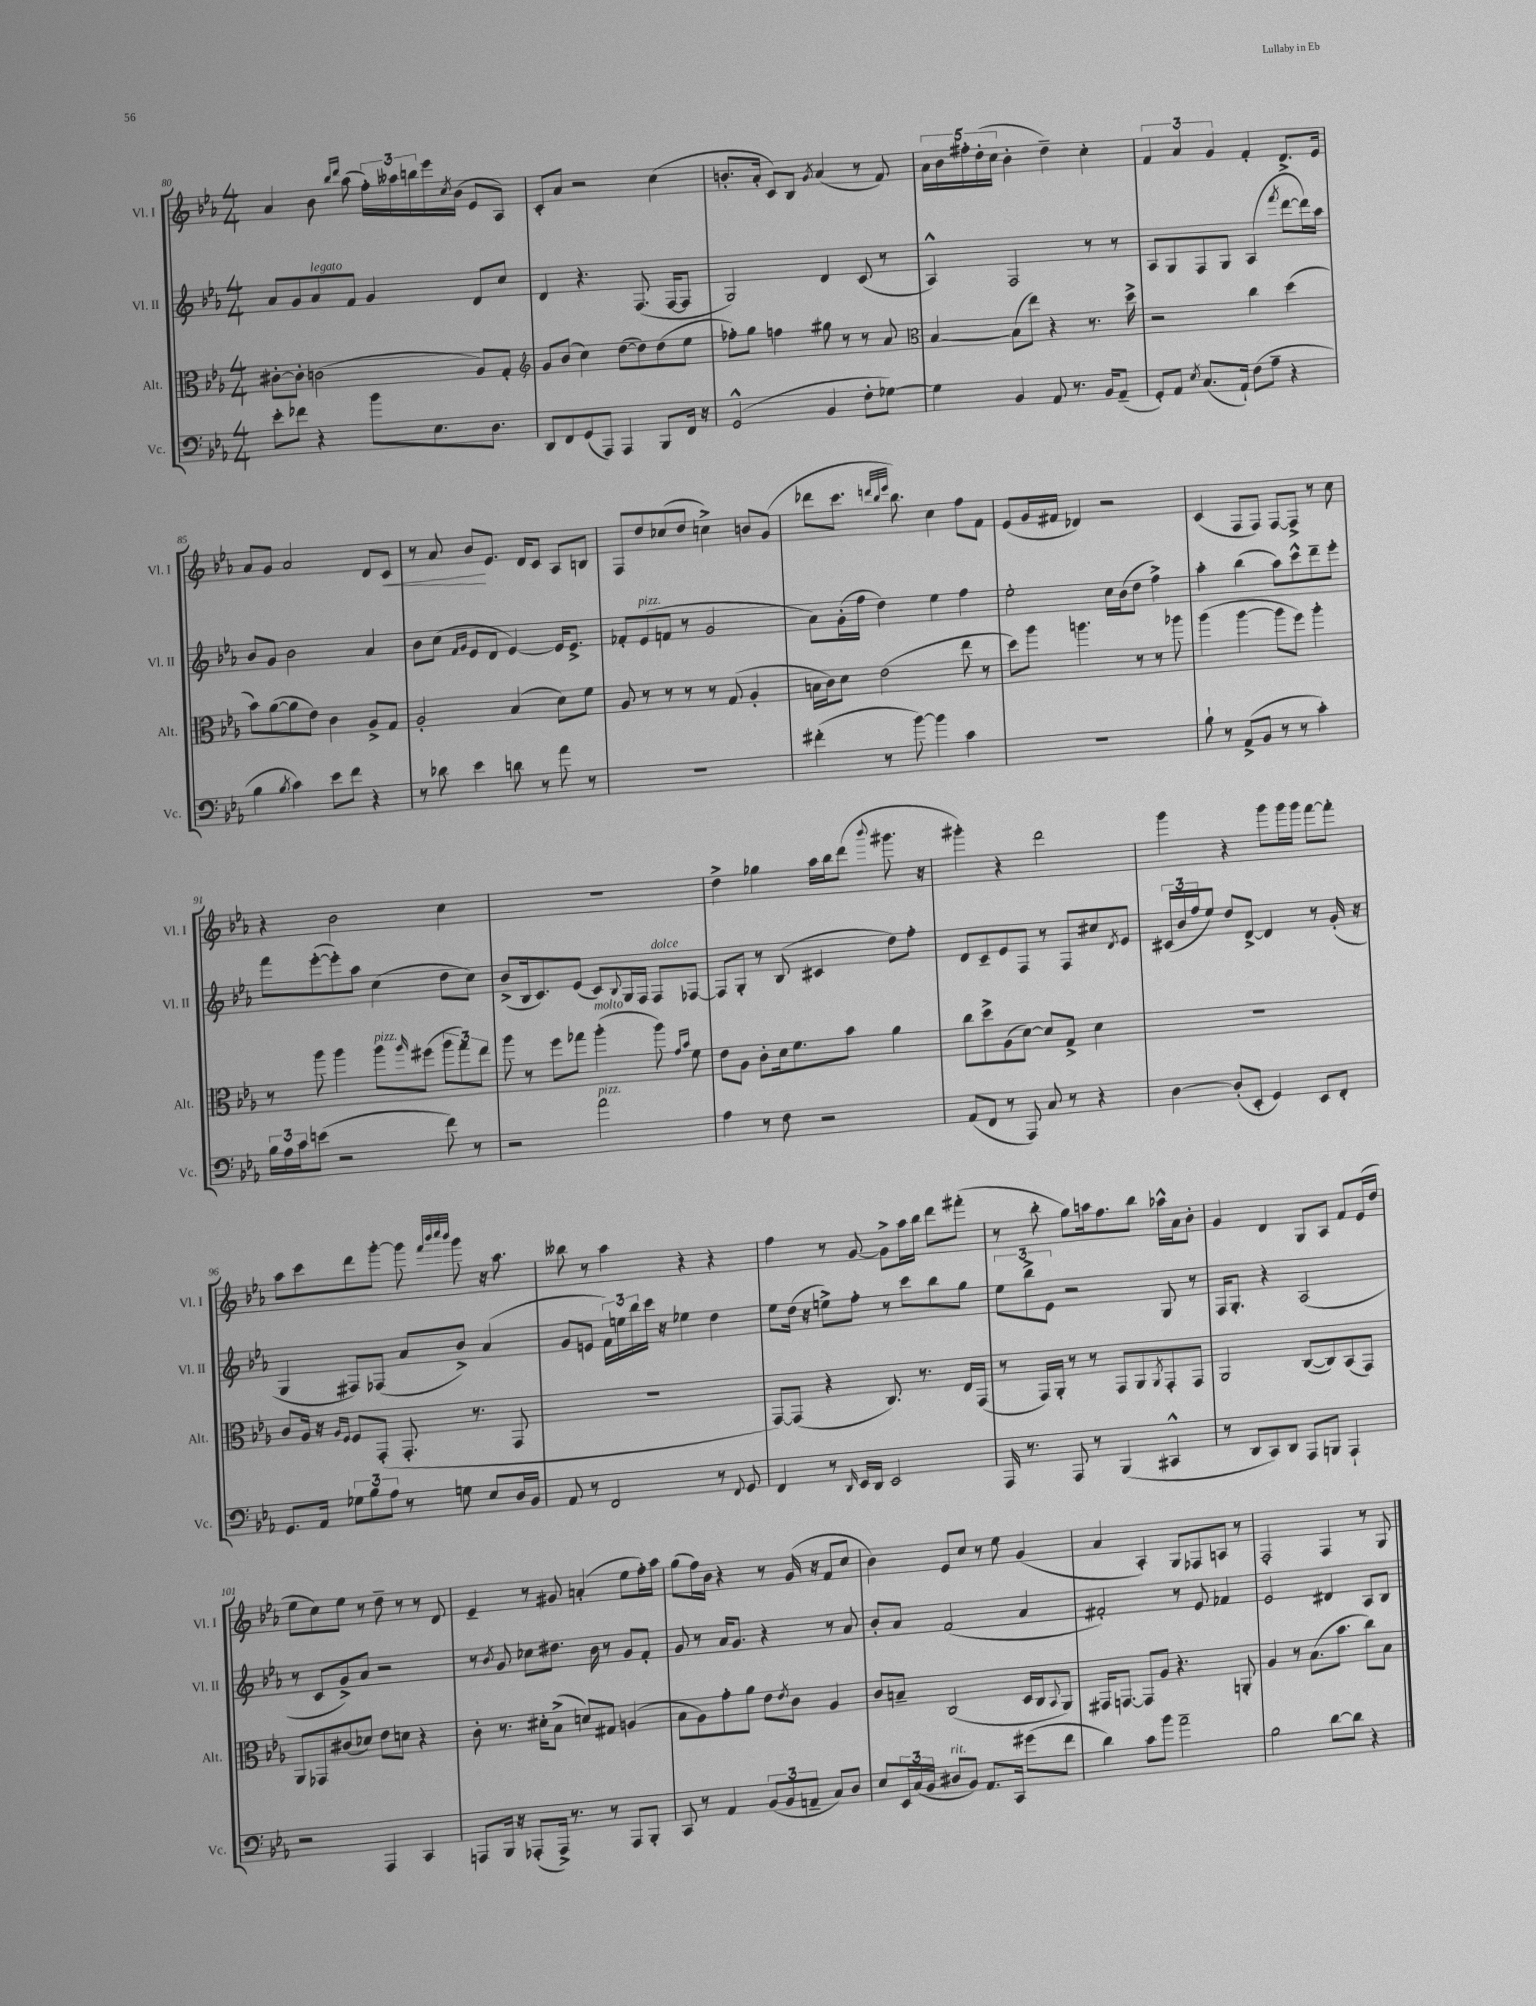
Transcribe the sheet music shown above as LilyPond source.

<<
\new StaffGroup <<
\new Staff = "s0" \with { instrumentName = "Vl. I" shortInstrumentName = "Vl. I" } {
    \clef treble \key ees \major \numericTimeSignature \time 4/4
    aes'4 bes'8 \grace { bes''16 d'''16 } aes''8( \tuplet 3/2 { f''16-.) aeses''16 b''16 } ees'''16 \acciaccatura { c''8 } bes'16( ees'8 aes8) |
    c'8-. aes'8 r2 c''4( |
    b'8.-. aes'16-. c'8) bes8 \acciaccatura { g'8 } aes'4( r8 f'8) |
    \tuplet 5/4 { aes'16 bes'16 fis''16-. d''16-.( c''16 } bes'4-. d''4--) c''4-. |
    \tuplet 3/2 { f'4 aes'4 g'4 } f'4-. d'8.-> ees'16 |
    aes'8 g'8 aes'2 d'8 c'8\< |
    r8 aes'8 bes'8\! ees'8. d'16 c'8 aes8 b8 |
    f8 d''8 ces''8( d''8 c''4->) b'8 g'8( |
    des'''8 c'''8. \grace { d'''32 bes''32 ees'''32 } bes''8.) c''4 f''8 f'8 |
    ees'8( g'16 fis'16 des'4) r2 |
    c'4( f8 f8) f8~ f8-> r8 c''8 |
    r4 bes'2 c''4 |
    R1 |
    d''4-> ges''4 aes''16 bes''16 d'''8( \appoggiatura { bes'''8 } gis'''8. r16 |
    gis'''4-.) r4 d'''2 |
    g'''4 r4 g'''8 g'''16 g'''16 f'''8~ f'''8-. |
    aes''8 c'''8 d'''8 g'''8~-. g'''8 \grace { f'''32 bes'''32 c''''32 bes'''32 } g'''8 r16 aes''8. |
    beses''8 r8 aes''4 r4 r4 |
    f''4 r8 g'8~ g'8-> aes''16 bes''16 d'''8 fis'''8-.( |
    r8 bes''8-. g''8) a''16 f''8. bes''8 aes''16-^ aes'16 bes'8-. |
    g'4 d'4 g8 aes8 f'8 ees'16( d''16 |
    ees''8 c''8) ees''8 r8 d''8-- r8 r8 d'8 |
    ees'4-- r8 gis'8 a'4-.( ees''8 f''16-.) aes''16 |
    g''8( f''16) bes'16 r4 r8 g'16( r16 f'8 c''8 |
    bes'4) ees'8 c''8 r8 ees''8 g'4( |
    aes'4 aes4-.) g8 fes8 a8 r8 |
    f2-. f4 r8 g8 \bar "|." |
}
\new Staff = "s1" \with { instrumentName = "Vl. II" shortInstrumentName = "Vl. II" } {
    \clef treble \key ees \major \numericTimeSignature \time 4/4
    aes'8 g'8 aes'8^\markup { \italic "legato" } f'8 g'4 d'8 c''8 |
    d'4 r4. f8.( f16~ f8 |
    g2) d'4 c'8( r8 |
    aes4-^) f2 r8 r8 |
    aes8 g8 f8 g8 aes4( \acciaccatura { f'''8 } d'''8~ d'''16) aes''16 |
    bes'8 g'8 bes'2 aes'4 |
    bes'8 c''8( \grace { f'16 g'16 } ees'8 d'8 ees'4~) ees'16 ees'8.-> |
    fes'8-. ees'8^\markup { \italic "pizz." }( f'8 r8 g'2 |
    aes'8) g'16-.( f''16 d''4) ees''4 f''4 |
    ees''2-. c''16 bes'16( d''8 f''4->) |
    aes''4-. bes''4( aes''8) c'''8-^ d'''8-- ees'''8-. |
    f'''8 ees'''8~-.( ees'''8-.) aes''8 c''4( d''8 c''8) |
    bes'8->( bes16 c'8.) ees'8( c'8) \appoggiatura { bes8 } g16 f16 f8^\markup { \italic "dolce" } fes8~ |
    fes8 g8-. r8 bes8( cis'4 d''8) f''8-. |
    d'8 c'8-- ees'8 f8 r8 f8 cis''8 \acciaccatura { d'8 } ees'8 |
    \tuplet 3/2 { cis'16( bes'16 f''16 } ees''8) d''8 d'8~-> d'4 r8 g'16-.( r16 |
    g4 fis8) fes8( aes'8 bes'8->) aes'4( |
    g'8 e'8 \tuplet 3/2 { f'16) e''16 bes''16 } c'''16 r16 ees''4 d''4 |
    ees''8 d''16( r16 e''8->) f''8-. r8 c'''8 bes''8 g''8 |
    \tuplet 3/2 { ees''8 bes''8-> ees'8 } r2 g8 r8 |
    f16 g8.-. r4 aes2( |
    r8 c'8 g'8->) aes'8 r2 |
    r8 \acciaccatura { bes'8 } g'8 ces''8 dis''8. bes'16 r8 g'8 f'8-. |
    g'8 r8 aes'16 g'8. r4 r8 aes'8 |
    bes'8-. aes'8 f'2( aes'4 |
    fis'2-.) r8 ees'8 fes'4 |
    ees'2 dis'4 aes8 bes8 \bar "|." |
}
\new Staff = "s2" \with { instrumentName = "Alt." shortInstrumentName = "Alt." } {
    \clef alto \key ees \major \numericTimeSignature \time 4/4
    cis'8~-. cis'8-. c'2( aes8) g8-. |
    \clef treble g'8 bes'8( c''4) d''8~( d''8) d''8( ees''8 |
    fes''8-.) g''8 f''4 gis''8 r8 r8 aes'8 |
    \clef alto bes4~ bes8( ees''8) r4 r8. d''16-> |
    r2 c''4 d''4( |
    bes'8) aes'8~( aes'8 ees'8) c'4 aes8-> g8 |
    aes2-. bes4( d'8) f'8 |
    aes8 r8 r8 r8 r8 g8( aes4-. |
    b16 c'16) d'8 ees'2( ees''8 r8 |
    d''8) aes''8 a''4. r8 r8 aes''8 |
    aes''4( aes''4~ aes''8 f''8) aes''4-. |
    r8 aes''8 aes''4 aes''8^\markup { \italic "pizz." } \grace { aes''16 } fis''8( \tuplet 3/2 { aes''8 g''8) ees''8 } |
    aes''8 r8 f''8 ges''8 aes''4-.^\markup { \italic "molto" }( aes''8) \grace { g'16 bes'16 } f'8 |
    ees'8 aes8 c'8-. d'16 f'8. bes'8 aes'4 |
    c''8 d''8-> aes8( d'8~) d'8 g8-> d'4 |
    R1 |
    c'8 aes16 r16 \grace { aes16 f16 } f8 g,8-.( g,8.-. r8. g,8 |
    R1 |
    g,8~) g,8( r4 c8.) r8. ees16 g,16( |
    r8 g,16) aes,16-. r8 r8 g,8 aes,8 \acciaccatura { aes,8 } g,8-. g,8 |
    aes,2 c8~( c8) bes,8( g,8) |
    aes,8 ges,8 cis'8( des'8) ees'8 d'8 r4 |
    c'8-. r8. dis'16-. bes8->( d'8) gis8 a4( |
    bes8 aes8) g'8-. aes'8 ees'8 \acciaccatura { ees'8 } c'8 aes4 |
    c'8 b8-- c2( d16 c16 \appoggiatura { bes,8 } aes,8) |
    gis,16 g,8.~ g,8 aes8 r4. a,8-. |
    aes4 r8 bes8.( bes'8. c''8) bes8 \bar "|." |
}
\new Staff = "s3" \with { instrumentName = "Vc." shortInstrumentName = "Vc." } {
    \clef bass \key ees \major \numericTimeSignature \time 4/4
    ees'8-. fes'8 r4 bes'8 ees8. d8. |
    d,8 f,8 g,8( aes,,8) aes,,4 bes,,8 f,16 r16 |
    g,2-^( bes,4 f8-. ges8~) |
    ges4 bes,4 aes,8 r8. bes,16 aes,8--( |
    g,8-.) aes,8 \acciaccatura { ees8 } c8.( aes,16-!) f8( aes8-- r4 |
    bes4 \acciaccatura { bes8 } c'4) ees'8 f'8 r4 |
    r8 des'8 ees'4 d'8 r8 aes'8 r8 |
    R1 |
    fis'4-.( r8 bes'8~) bes'4 c'4 |
    R1 |
    bes8-! r8 aes,8->( bes,8 r8 r8 c'4-.) |
    \tuplet 3/2 { bes16 aes16 c'16 } e'8( r2 f'8) r8 |
    r2 aes'2^\markup { \italic "pizz." } |
    aes4 r8 f8 r2 |
    aes,8( f,8 r8 aes,,8) c8 r8 r4 |
    d4~ d8-.( ees,8-. g,4) ees,8 f,8-. |
    g,8. aes,16 \tuplet 3/2 { ges8 bes8 aes8 } r8 g8 ees8 d16 bes,16 |
    aes,8 r8 f,2 r8 \appoggiatura { f,8 } g,8 |
    f,4 r8 \grace { d,16 } ees,16 d,16 ees,2 |
    aes,,16 r8. aes,,8 r8 bes,,4( cis,4-^ |
    r8 d,8 c,8) d,8 aes,,8 b,,8 aes,,4-! |
    r2 aes,,4 c,4 |
    a,,8 bes,,16 r16 aes,,8-.( aes,,16->) r8. r8 aes,,8 bes,,8-. |
    c,8 r8 aes,4 \tuplet 3/2 { bes,8( bes,8 a,8-- } c8) d8 |
    ees8 \tuplet 3/2 { ees,16 c16( bes,16 } dis8^\markup { \italic "rit." } bes,8) aes,8. c,16 gis'8( f'8 |
    d'4) c'8 bes'8 aes'2-- |
    bes2 d'8~ d'8 r4 \bar "|." |
}
>>
>>
\layout { \context { \Score currentBarNumber = #80 } }
